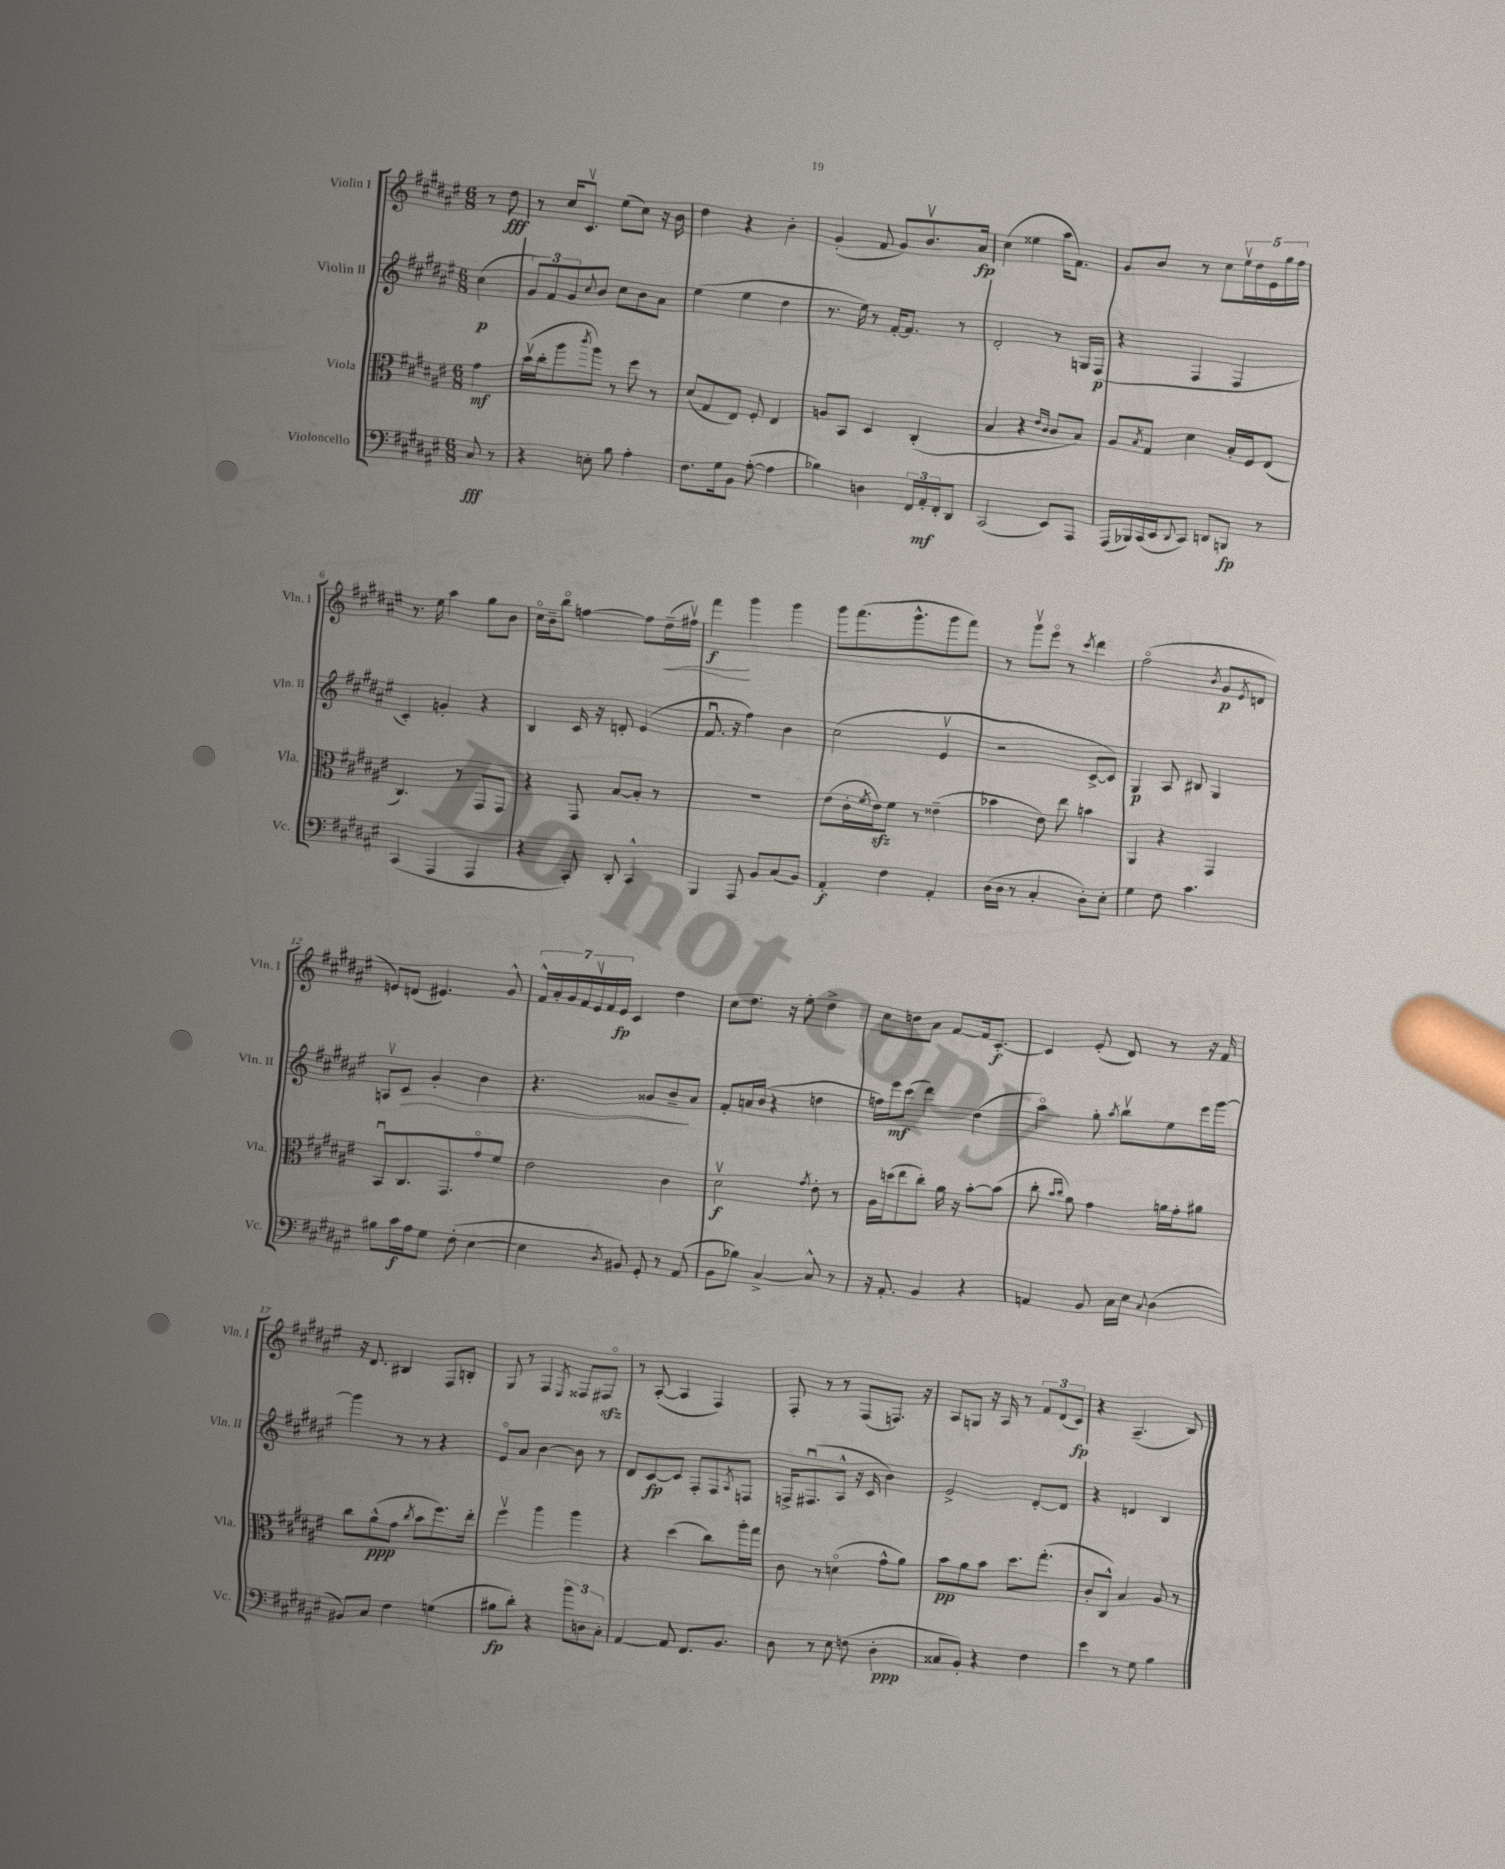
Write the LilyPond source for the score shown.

<<
\new StaffGroup <<
\new Staff = "s0" \with { instrumentName = "Violin I" shortInstrumentName = "Vln. I" } {
    \clef treble \key fis \major \numericTimeSignature \time 6/8 \partial 4
    r8 dis''8\fff |
    r8 cis''16 cis'8.\upbow eis''8( cis''8) r16 b'16 |
    dis''4 r4 b'4-. |
    gis'4-.( fis'8 gis'8) b'8.\upbow ais'16\fp |
    cis''4( eisis''4 ais''16 fis'8.) |
    gis'8 b'8 r8 cis''8 \tuplet 5/4 { eis''16\upbow dis''16 eis'16 gis''16 fis''16 } |
    r8. eis''16 ais''4 gis''8 b'8 |
    cis''16\flageolet b'16-- b''8\flageolet f''4~ f''8 dis''16--\<( fis''16\upbow) |
    fis'''4\f\! gis'''4 gis'''4 |
    gis'''8 fis'''8.( gis'''8.-^ gis'''8 fis'''8) |
    r8 gis'''8\upbow eis'''8\flageolet r8 \acciaccatura { cis'''8 } dis'''4 |
    fis''2\flageolet( \acciaccatura { b'8 } gis'8\p \acciaccatura { eis'8 } d'8 |
    e'8) d'8( eis'4.) gis'8-^ |
    \tuplet 7/4 { fis'16-^ ais'16-. gis'16 fis'16 eis'16\upbow fis'16 eis'16\fp } cis'4 dis''4 |
    cis''8 dis''8. r16 eis''8-. dis''4-> |
    cis''8 d''8 ais'8 fis'8~ fis'16 cis'8.~-.\f |
    cis'4 eis'8-.( dis'8) r8 r16 fis'16 |
    r16 dis'8. bis4 fis8 b8-. |
    gis8 r8 fis4 \acciaccatura { eis8 } fisis8 fis8\flageolet\sfz |
    r8 ais8~-.( ais4 fis4) |
    fis8-. r8 r8 fis8( f8.) r16 |
    ais8 g8 r16 ais16 r8 \tuplet 3/2 { fis'8 dis'8( cis'8\fp) } |
    r4 ais4.--( b8) \bar "|." |
}
\new Staff = "s1" \with { instrumentName = "Violin II" shortInstrumentName = "Vln. II" } {
    \clef treble \key fis \major \numericTimeSignature \time 6/8 \partial 4
    cis''4\p( |
    \tuplet 3/2 { gis'8) fis'8 gis'8 } \appoggiatura { cis''8 } b'8 cis''8 b'8 ais'8 |
    eis''4( eis''4 dis''4 |
    r8. eis''16) r8 fis'16~-. fis'8. r8 |
    dis'2-. r8 g16 fis16\p( |
    r4 fis4 fis4 |
    cis'4-.) g'4-. r4 |
    b4 cis'16 r16 d'8-. eis'4( |
    fis'8.\downbow r16 fis''4) b'4 |
    cis''2( eis'4\upbow |
    r2 cis'8~-> cis'8) |
    gis4\p ais8 bis8 gis4 |
    a8\upbow cis'8\> gis'4-. b'4 |
    r4. gisis'8 b'8--\! ais'8 |
    fis'8-. a'16 b'16( r4 d''4 |
    f''16) eis'''16\mf cis'''8( dis'''4) dis''4( |
    ais''4\flageolet) gis''8-. \acciaccatura { ais''8 } b''8\upbow eis''8 eis'''16 gis'''16~ |
    gis'''4 r8 r8 r4 |
    eis'8\flageolet ais'8 b'4~ b'8 r8 |
    dis'8 cis'8~\fp cis'8 fis8-. fis8 \acciaccatura { ais8 } f8 |
    f16-> fis8.\downbow( ais8-^ r16 cis'16 b'4) |
    eis'2-> dis'8~-. dis'8 |
    r4 d'4 b4 \bar "|." |
}
\new Staff = "s2" \with { instrumentName = "Viola" shortInstrumentName = "Vla." } {
    \clef alto \key fis \major \numericTimeSignature \time 6/8 \partial 4
    gis'4\mf |
    b'16\upbow( cis''16-. ais''8 \acciaccatura { cis'''8 } ais''8) r8 fis''8 r8 |
    dis'8( gis8 eis8) fis8-. eis4 |
    a8 b,8 dis4 cis4-.( |
    b4 r4 \grace { eis'16 cis'16 } cis'8 b8) |
    ais8 \acciaccatura { b8 } gis8 dis'4 b16-. fis16 eis8( |
    cis4.) r8 gis,8 gis,8 |
    r4 gis,8 b8~ b8-. r8 |
    R2. |
    eis'8( cis'16-. \acciaccatura { fis'8 } eis'16\sfz) fis'8 r8 eisis'4--( |
    bes'4 eis'8) eis''8 b'4 |
    ais,4 r4 gis,4 |
    b,8\downbow cis8. gis,8. gis'8\flageolet fis'8 |
    eis'2 cis'4 |
    dis'2\upbow\f \acciaccatura { gis'8 } eis'8-. r8 |
    ais16 d''16( eis''8 cis''8-.) ais'16 r16 b'8~-. b'8( |
    cis''8-. \grace { b'16 cis''16 } ais'8) gis'4 a'16 gis'16-. ais'8 |
    cis''8 ais'8-^\ppp( gis'8 \acciaccatura { cis''8 } b'8 fis''8.) eis''16-. |
    fis''4\upbow ais''4 ais''4 |
    r4 dis''4( cis''8) ais''16-. gis''16 |
    cis'8 r8 d'4\flageolet( gis'8-^ ais'8) |
    b'8\pp ais'8 b'8 dis''8. gis''8.-.( |
    cis'8-. cis8-^) b4 ais8 r8 \bar "|." |
}
\new Staff = "s3" \with { instrumentName = "Violoncello" shortInstrumentName = "Vc." } {
    \clef bass \key fis \major \numericTimeSignature \time 6/8 \partial 4
    cis8\fff r8 |
    r4 e8-. b8 ais4-. |
    fis8. gis16 b,8 ais8~-.( ais4 |
    bes4) d4 \tuplet 3/2 { fis,16 ais,16-.\mf fis,16-. } dis,8 |
    cis,2( eis,8) ais,,8 |
    ais,,16( bes,,16) cis,16( eis,16 \appoggiatura { dis,8 } cis,8) d,8 b,,8\fp r8 |
    cis,4( ais,,4 ais,,4 |
    r4 cis,8-.) dis,8-. cis,4-^ |
    b,,4 ais,,8 b,8 cis8( b,8) |
    ais,4-.\f fis4 ais,4-. |
    dis16( dis16 r8 cis4-. dis8-.) eis8-. |
    gis4 fis8 cis'4. |
    bis8 cis'16\f ais16 gis8 fis8-.( eis4~ |
    eis4 \acciaccatura { dis8 } bis,8) gis,8-. r8 ais,8( |
    b,8 bes8) cis4~-> cis8-^ r8 |
    r16 ais,8.-. b,4 r4 |
    a,4 b,8 cis16 eis16 \appoggiatura { cis8 } dis4( |
    bis,8) cis8 fis4 g4( |
    bis8\fp dis'8-.) r4 \tuplet 3/2 { b'8 d8 cis8-. } |
    ais,4~ ais,8 fis,8. b,8. |
    dis8 r8 eis8 f8( dis4-.\ppp |
    cisis8 b,8-.) r4 fis4 |
    eis'4 r8 gis8 b4 \bar "|." |
}
>>
>>
